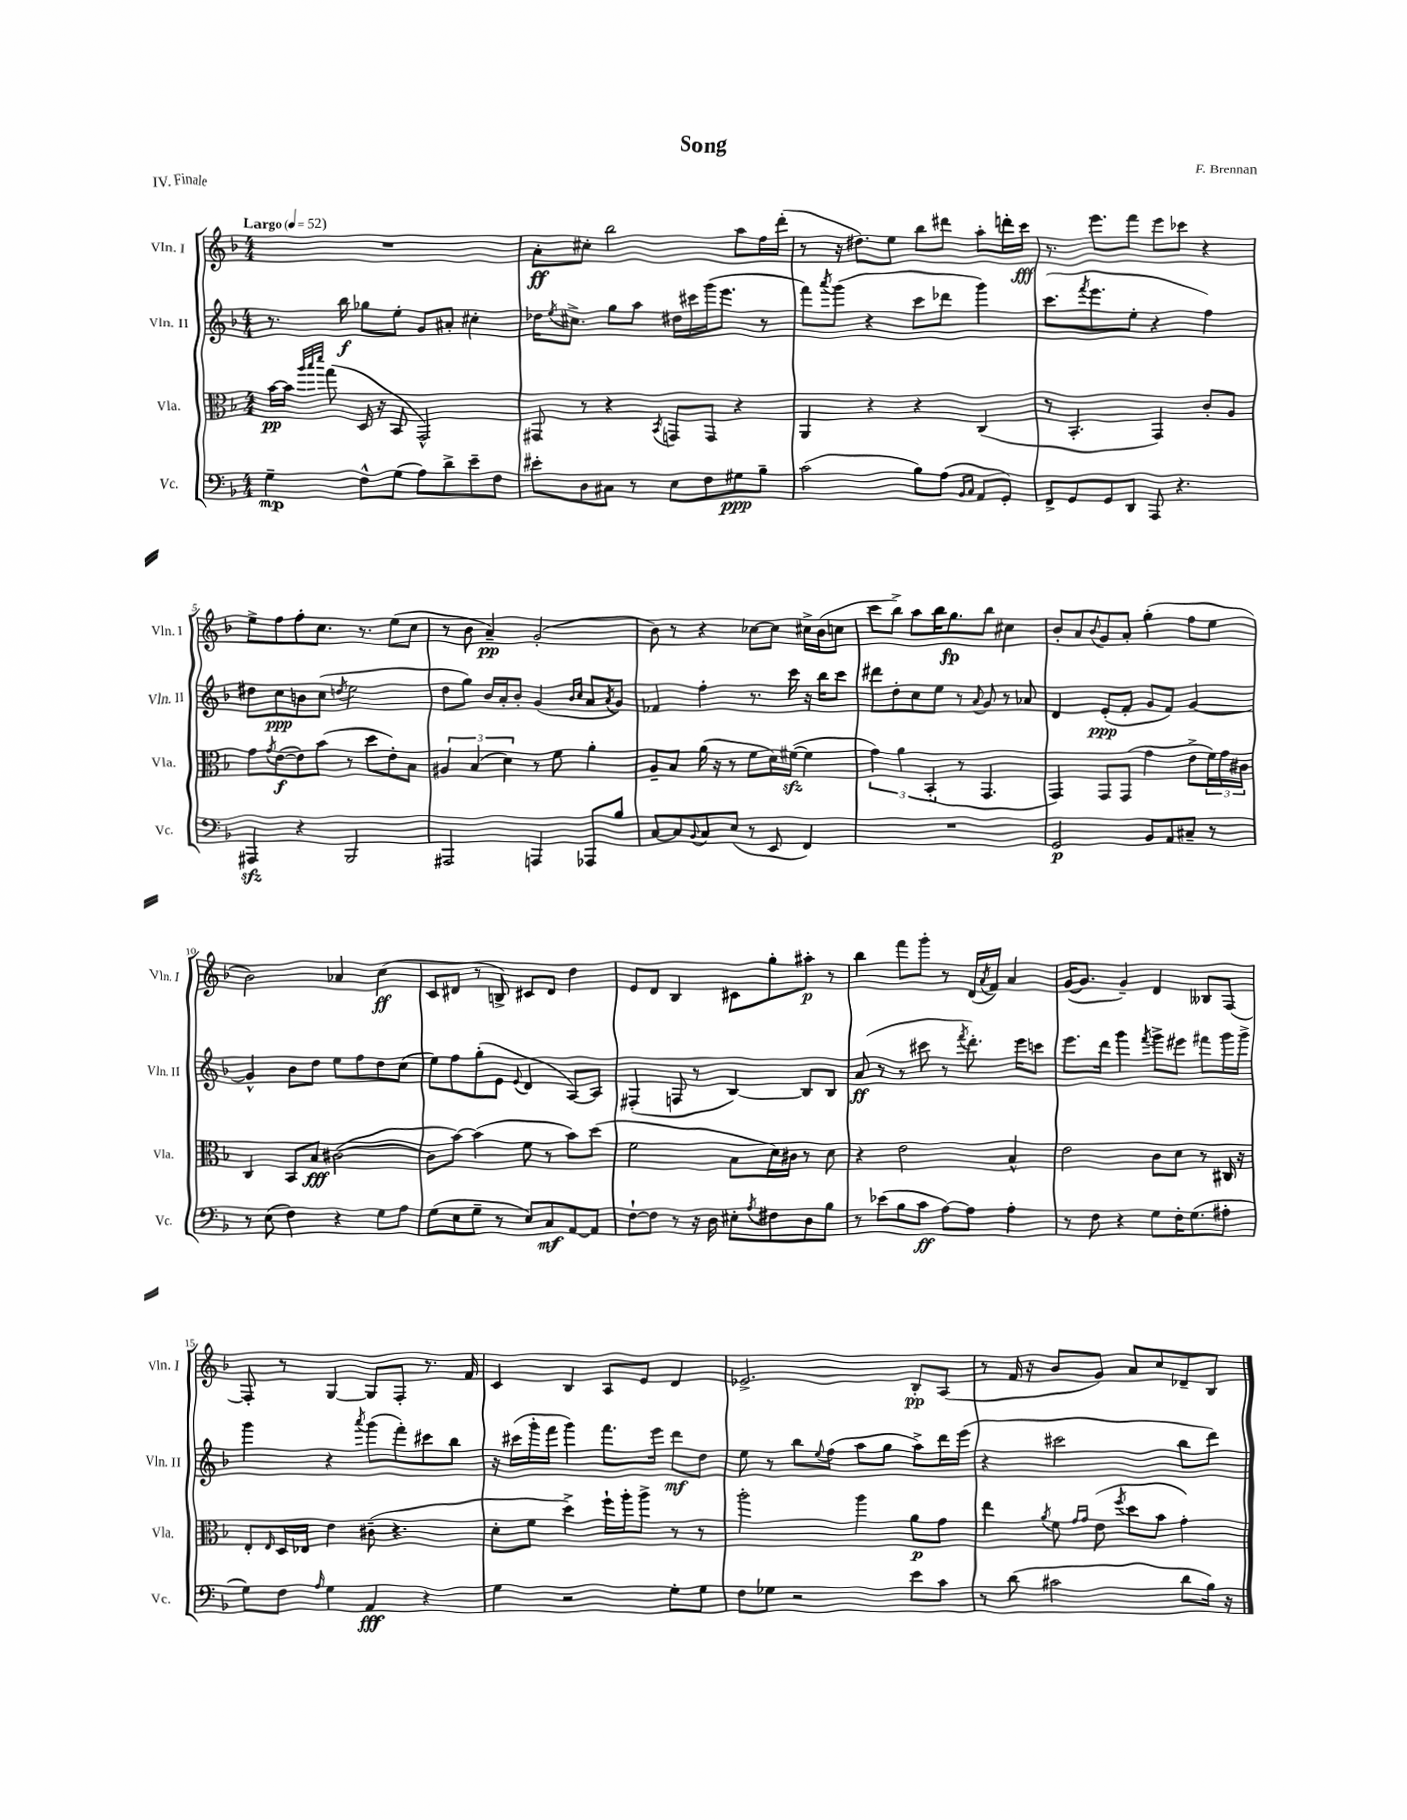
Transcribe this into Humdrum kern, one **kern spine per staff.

**kern	**kern	**kern	**kern
*staff4	*staff3	*staff2	*staff1
*clefF4	*clefC3	*clefG2	*clefG2
*k[b-]	*k[b-]	*k[b-]	*k[b-]
*M4/4	*M4/4	*M4/4	*M4/4
*MM52	*MM52	*MM52	*MM52
4G~\	[16b-\LL	8.r	1r
.	16b-\]JJ	.	.
.	32qqaa/LLL	.	.
.	32qqbb-/	.	.
.	32qqddd/JJJ	.	.
.	(8gg\	.	.
.	.	16bb-\	.
8F^^\L	16D/	8gg-\L	.
.	16r	.	.
(8G\J	8BB-/	8ee'\J	.
8A\L)	2GG^^/)	8g/L	.
8d^\	.	8a#'/J	.
8e~\	.	4cc#'\	.
8F\J	.	.	.
=	=	=	=
8e#'\L	8GG#/	16dd-\LK	8a'\L
.	.	8qee/	.
.	.	8.cc#^\J	.
8D\	8r	.	8cc#'\J
8C#\J	4r	8gg\L	2bb-\
8r	.	8aa\J	.
.	8qBB-/	.	.
8E\L	8GG/L	16dd#\LL	.
.	.	16ccc#\	.
8F\	8GG/J	(16ggg\J	.
.	.	8.eee\J	.
8G#\	4r	.	8aa\L
8B-~\J	.	8r	16ff\L
.	.	.	(16ddd'\JJ
=	=	=	=
(2c\	4AA/	8fff\L)	8r
.	.	8qaaa/	.
.	.	(8ggg\J	16r
.	.	.	8.dd#\L)
.	4r	4r	.
.	.	.	8ee\J
8B-\L)	4r	8ccc\L	8bb-\L
(8A\J	.	8ddd-\J	8ddd#\J
16qqBB-/LL	.	.	.
16qqC/JJ	.	.	.
8AA/L	(4C/	4ggg\)	8aa'\L
8GG'/J)	.	.	16ddd'\L
.	.	.	16ccc\JJ
=	=	=	=
8FF^/L	8r	(8.ccc\L	8.r
8GG/	4.BB-'/	.	.
.	.	8qfff/	.
.	.	8.eee\	8.eee\L
8GG/	.	.	.
8DD/J	.	8ee'\J	8fff\J
8AAA/	4GG/)	4r	8eee\L
4.r	.	.	8ccc-\J
.	8c'/L	4ff\)	4r
.	8A/J	.	.
=	=	=	=
4AAA#/	8g\L	8dd#\L	8ee^\L
.	8qg/	.	.
.	([8e\	8cc\	8ff\
4r	8e\])	8b\	8ff'\
.	(8b-\J	(8cc\J	8.cc\J
.	.	8qdd/	.
2BBB-/	8r	2ee\	.
.	.	.	8.r
.	8dd\L	.	.
.	8e'\)	.	(8ee\L
.	8B-\J	.	8cc\J
=	=	=	=
2AAA#/	6A#/	8dd\L	8r
.	.	8gg\J)	8b-\
.	(6B-/	.	.
.	.	16b-/LL	4a~/)
.	.	16a'/J	.
.	6d\)	.	.
.	.	8b-'/J	.
4AAA/	8r	(4g/	(2g'/
.	8f\	.	.
.	.	16qqb-/LL	.
.	.	16qqcc/JJ	.
8AAA-/L	4a'\	8a/L	.
.	.	8qa/	.
8B-/J	.	8g/J)	.
=	=	=	=
[8C/L	8A~/L	4f-/	8b-\)
8C/]	8B-/J	.	8r
8qqBB-/	.	.	.
8C/	(16a\	4ff'\	4r
.	16r	.	.
(8E/J	8r	.	.
8r	8f\L	8.r	[8cc-\L
8EE/	16d\L)	.	8cc-\]J
.	([16f#\JJ	16ccc\	.
4FF/)	4f#\]	16r	16cc#^\LL
.	.	16bb-\LK	(16b-\J
.	.	8ccc\J	8cc\J
=	=	=	=
1r	6g\)	8ddd#\L	8ccc\L
.	.	8dd'\	8bb-^\J)
.	6a\	.	.
.	.	8cc\	8aa\L
.	(6BB-'/	.	.
.	.	8ee\J	16bb-\K
.	.	.	8.gg\
.	8r	8r	.
.	.	8qqa/	.
.	4.GG/	8g/	8bb-\J
.	.	8r	4cc#\
.	.	8a-/	.
=	=	=	=
2GG/	4GG/)	4d/	8b-'/L
.	.	.	8a/
.	.	.	8qqb-/
.	8GG/L	(8e'/L	8g/
.	(8GG/J	8f'/J	8a'/J
8BB-/L	4g\	8g/L	(4gg'\
8AA/	.	8f/J)	.
8C#~/J	8e^\L	[4g/	8ff\L
8r	24f\L)	.	8ee\J
.	24g\	.	.
.	24c#\JJ	.	.
=	=	=	=
8r	4C/	4g^^/]	2b-\)
(8E\	.	.	.
4F\)	8BB-/L	8b-\L	.
.	8B-/J	8dd\J	.
4r	([2c#\	8ee\L	4a-/
.	.	8ff\	.
8G\L	.	8dd\	(4cc\
8A\J	.	(8cc\J	.
=	=	=	=
(8G\L	8c#\]L	8ee\L)	8c/L
8E\	[8b-\J)	8ff\	8d#/J
8G~\J	(4b-\]	(8gg'\	8r
8r	.	8e\J	8B^/)
.	.	8qqe/	.
8E/L)	8f\	4d/	8c#/L
8C/	8r	.	8d#/J
[8AA/	8b-\L)	[8A/L)	4dd\
8AA/]J	(8dd\J	8A/]J	.
=	=	=	=
[8F`\L	2f\	(4F#'/	8e/L
8F\]J	.	.	8d/J
8r	.	8F/	4B-/
16r	.	8r	.
16D\	.	.	.
8E#'\L	8B-\L	[4B-/)	8c#\L
8qA/	.	.	.
8F#\	16d\L)	.	8gg'\
.	16c#\JJ	.	.
8D\	8r	8B-/]L	8aa#'\J
8B-\J	8d\	8B-/J	8r
=	=	=	=
8r	4r	(8a/	4bb-\
(8e-\L	.	8r	.
8B-\	2e\	8r	8fff\L
8c\J	.	8ccc#\	8ggg'\J
[8A\L)	.	8r	8r
.	.	8qfff/	.
8A\]J	.	8.ddd'\)	(16d/LL
.	.	.	8qa/
.	.	.	16f/JJ)
4A'\	4B-^^/	.	4a/
.	.	16eee\LK	.
.	.	8ccc\J	.
=	=	=	=
8r	2e\	8.eee\L	([16g/LK
.	.	.	8.g/]J
8F\	.	.	.
.	.	16ddd\Jk	.
4r	.	4ggg\	4g~/)
.	.	8qfff/	.
8G\L	8c\L	8ggg^\L	4d/
16F'\K	8d\J	8eee#\J	.
(8.G\	.	.	.
.	8r	8fff#\L	8B--/L
8A#'\J	16C#/	16ggg\L	[8F/J
.	16r	16ggg^\JJ	.
=	=	=	=
8G\L)	8E'/L	4ggg\	8F'/]
.	16qqE/	.	.
8F\J	16D/L	.	8r
.	16E-/JJ	.	.
16qqA/	.	.	.
4G\	4e\	4r	[4G/
.	.	8qaaa/	.
4AA/	(8c#~\	(8ggg\L	8G/]L
.	4.r	8fff'\)	8F'/J
4r	.	8ccc#\	8.r
.	.	8bb-\J	.
.	.	.	16f/
=	=	=	=
4G\	8d'\L	16r	4c/
.	.	(16ccc#\LL	.
.	8f\J	16ggg'\	.
.	.	16fff\JJ	.
2r	4dd^\)	4ggg\)	4B-/
.	16ff`\LL	8.fff\L	8A/L
.	16aa'\J	.	.
.	8aa^\J	.	8e/J
.	.	16eee\Jk	.
8G'\L	8r	8ddd\L	4d/
8G\J	8r	8dd\J	.
=	=	=	=
8F\L	2aa'\	8ee\	2.e-^/
8G-\J	.	8r	.
2r	.	8bb-\L	.
.	.	8qqee/	.
.	.	(8ff\J	.
.	4aa\	8aa\L	.
.	.	8gg\J	.
8e\L	8a\L	8aa^\L)	8B-'/L
8c\J	8g\J	16ddd\L	(8A/J
.	.	(16eee\JJ	.
=	=	=	=
8r	4ee\	4r	8r
(8d\	.	.	16f/
.	.	.	16r
.	8qa/	.	.
2c#\	8f\	2ccc#\	8b-/L
.	16qqg/LL	.	.
.	16qqg/JJ	.	.
.	(8e\	.	8g/J)
.	8qff/	.	.
.	8dd\L	.	8a/L
.	8b-\J	.	8cc/
8d\L	4g'\)	8bb-\L	8d-~/
16B-\Jk)	.	8ddd\J)	8B-/J
16r	.	.	.
==	==	==	==
*-	*-	*-	*-
